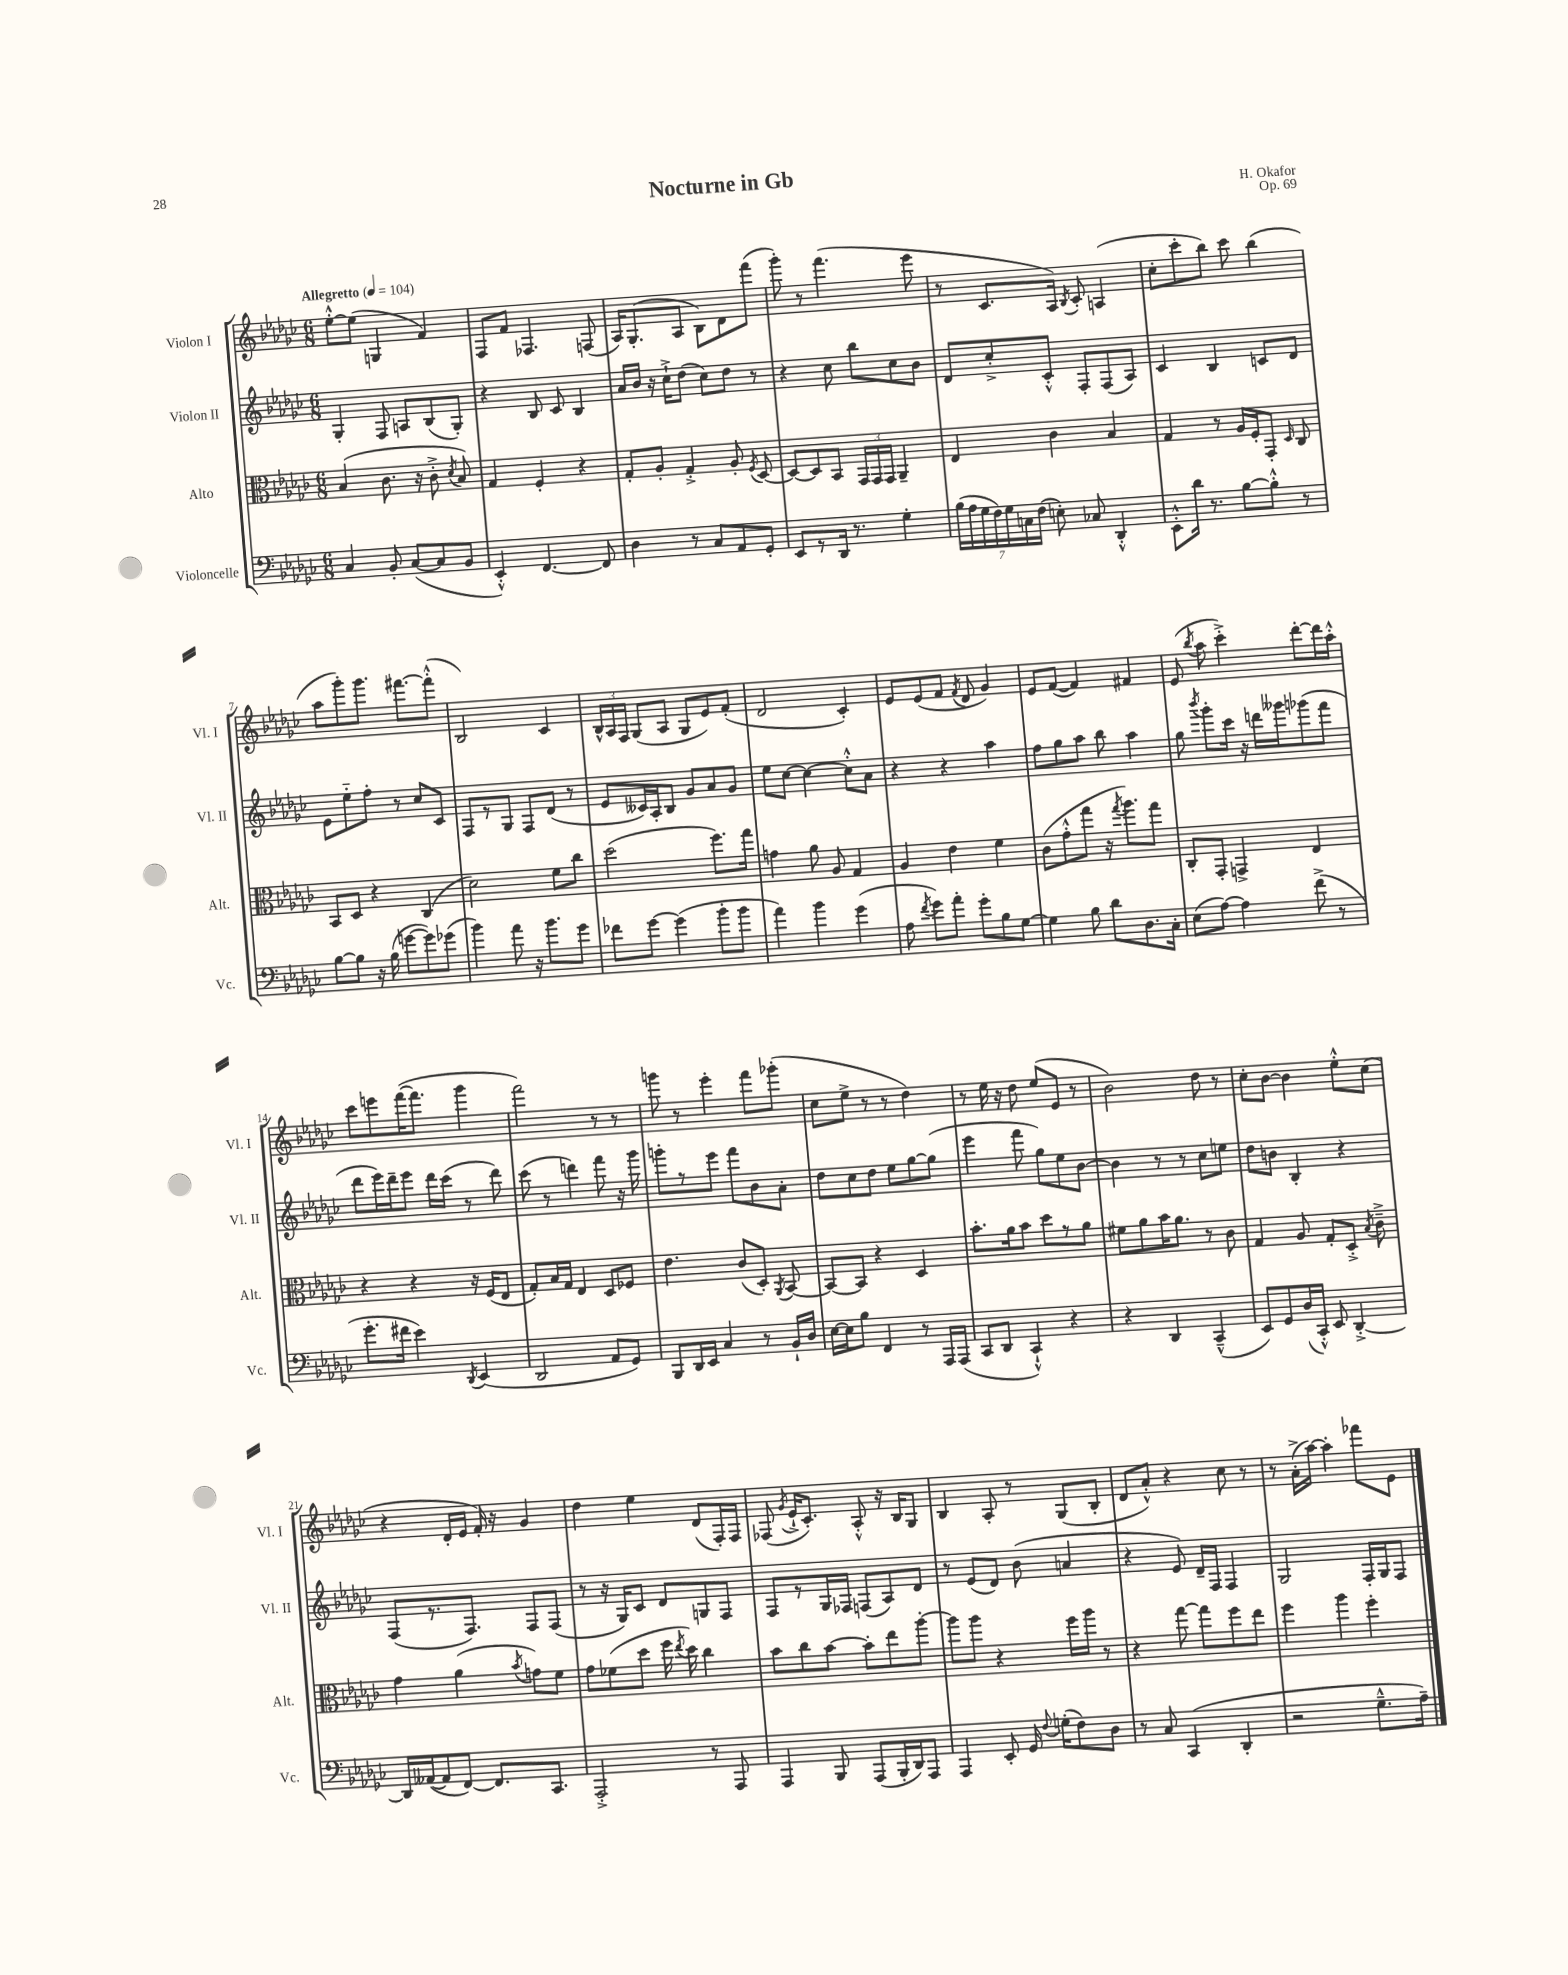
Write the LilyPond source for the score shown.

\header { title = "Nocturne in Gb" composer = "H. Okafor" opus = "Op. 69" }
<<
\new StaffGroup <<
\new Staff = "s0" \with { instrumentName = "Violon I" shortInstrumentName = "Vl. I" } {
    \clef treble \key ges \major \numericTimeSignature \time 6/8 \tempo "Allegretto" 4 = 104
    \autoBeamOff ees''8[~-.-^ ees''8]( g4 f'4) |
    f8[ f'8] fes4. f8( |
    aes16[) ges8.-.( aes8] bes8[) des'8 f'''8]( |
    ges'''8-.) r8 f'''4.( ees'''8 |
    r8 ces'8.[ aes16]) \acciaccatura { bes8 } ces'8-. a4( |
    ces''8[-. ces'''8-. bes''8]) ces'''8 bes''4( |
    aes''8[ ges'''8-.) ges'''8.] fis'''8.[~ fis'''8]-.-^( |
    bes2) ces'4 |
    \tuplet 3/2 { bes16[-^ aes16 f16] } ges8[( aes8] ges8[ ees'8) f'8]-.( |
    des'2 ces'4-.) |
    ees'8[ ees'8( f'8] \acciaccatura { f'8 } des'8 ges'4) |
    ees'8[ f'8]~( f'4) fis'4 |
    ees'8( \acciaccatura { bes''8 } aes''8 ces'''4-.->) des'''8[~-. des'''16 aes''16]-.-^ |
    ces'''8[ e'''8 f'''16~( f'''8.] ges'''4 |
    f'''2) r8 r8 |
    g'''8 r8 ees'''4-. f'''8[ ges'''8]-.( |
    ces''8[ ees''8]-> r8 r8 des''4) |
    r8 ees''16 r16 des''8 ees''8[( ees'8] r8 |
    bes'2) des''8 r8 |
    ces''8[-. bes'8]~ bes'4 ees''8[-.-^ ces''8]( |
    r4 des'16[-. ees'16] f'16-.) r16 ges'4 |
    des''4 ees''4 des'8[( f16-.) f16] |
    fes8( \acciaccatura { ges'8 } ees'16[-!-> ces'8.]-.) aes8-.-^ r16 bes16[ ges8] |
    bes4 aes8-. r8 ges8[( bes8]-. |
    des'8[ aes'8]-.-^) r4 ces''8 r8 |
    r8 aes'16[-.->( aes''16]~) aes''4-. fes'''8[ ees'8] \bar "|." |
}
\new Staff = "s1" \with { instrumentName = "Violon II" shortInstrumentName = "Vl. II" } {
    \clef treble \key ges \major \numericTimeSignature \time 6/8
    \autoBeamOff ges4-. f8 a8[ bes8( ges8]-.) |
    r4 bes8 ces'8 bes4 |
    aes'16[ bes'16] r16 ces''16[-!-> des''8]( ces''8[) des''8] r8 |
    r4 ces''8 bes''8[ ces''8 bes'8] |
    des'8[ ces''8-.-> ces'8]-.-^ f8[-. f8( aes8]) |
    ces'4 bes4 c'8[ des'8] |
    ees'8[ ees''8-_ f''8]-. r8 ces''8[ ces'8] |
    f8[ r8 ges8] f8[ des'8]( r8 |
    ees'8[ ceses'16) aes16-. bes8] ges'8[ aes'8 ges'8] |
    ees''8[ ces''8]~ ces''4~ ces''8[-.-^ aes'8] |
    r4 r4 aes''4 |
    f''8[ ges''8 aes''8] bes''8 aes''4 |
    ges''8 \acciaccatura { bes'''8 } ges'''8[-. ces'''16] r16 d'''16[ geses'''16 ges'''8( f'''8] |
    des'''8[ ees'''16) des'''16-- ees'''8] des'''16[ ces'''16]( r8 des'''8) |
    ces'''8( r8 d'''4) f'''8 r16 ges'''16 |
    g'''8[-. r8 ees'''8] f'''8[ bes'8 aes'8]-. |
    des''8[ ces''8 des''8] ees''8[ ges''8~ ges''8]( |
    ees'''4 f'''8 ges''8[) ees''8 bes'8]~ |
    bes'4 r8 r8 ces''8[ e''8] |
    des''8[ b'8] bes4-. r4 |
    f8[( r8. f8.]) f8[ f8]( |
    r8 r16 ges16[) ces'8] des'8[ g8 f8] |
    f8[ r8 ges16 fes16] f8[( aes8) des'8] |
    r8 ees'8[( des'8]) bes'8( a'4 |
    r4 ees'8) des'16[-- f16] f4 |
    ges2 f16[-. ges16 f8] \bar "|." |
}
\new Staff = "s2" \with { instrumentName = "Alto" shortInstrumentName = "Alt." } {
    \clef alto \key ges \major \numericTimeSignature \time 6/8
    \autoBeamOff bes4( ces'8. r16 ces'8-.-> \acciaccatura { des'8 } bes8) |
    ges4 f4-. r4 |
    ges8[-. aes8]-. ges4-.-> aes8-. \acciaccatura { f8 } des8~ |
    des8[~ des8 bes,8] \tuplet 3/2 { ges,16[ ges,16 ges,16] } aes,4-- |
    ees4 ces'4 bes4 |
    ges4 r8 aes16[ f16-. ges,8]-. \grace { des16 } ces8 |
    bes,8[ des8] r4 ces4( |
    des'2) f'8[ ces''8] |
    des''2( f''8.[) ges''16] |
    g'4 aes'8 aes8 ges4 |
    aes4 ees'4 f'4 |
    ces'8[( ges'8-.-^ ges''8] r16 \acciaccatura { ges''8 } aes''8.[) ges''8] |
    ces8[-. ges,8]-. g,4-> ees4 |
    r4 r4 r16 f16[( ees8] |
    ges8[-.) bes16 ges16] ees4 des8[ fes8] |
    ees'4. ces'8[( des8]-.) \acciaccatura { aes,8 } bes,8~ |
    bes,8[~ bes,8] r4 des4 |
    bes'8.[-. aes'16 bes'8] des''8[ r8 aes'8] |
    fis'8[ aes'8 bes'16 aes'8.] r8 ces'8 |
    ges4 aes8 ges8[-. des8]-.-> \acciaccatura { bes8 } ces'8---> |
    ges'4 aes'4( \acciaccatura { bes'8 } g'8[) f'8] |
    ges'8[ fes'8( des''8] f''16 \acciaccatura { ees''8 } des''16) ces''4 |
    bes'8[ ces''8 bes'8]~ bes'8[-. ees''8 aes''8]~-. |
    aes''8[ aes''8] r4 f''16[ aes''16] r8 |
    r4 ges''8~ ges''8[ f''8 ees''8] |
    f''4 aes''4 f''4-. \bar "|." |
}
\new Staff = "s3" \with { instrumentName = "Violoncelle" shortInstrumentName = "Vc." } {
    \clef bass \key ges \major \numericTimeSignature \time 6/8
    \autoBeamOff ces4 bes,8-. ces8[~( ces8 bes,8] |
    ees,4-.-^) f,4.~ f,8 |
    des4 r8 ces8[ aes,8 ges,8]-. |
    ees,8[ r8 des,16] r8. ges4-. |
    \tuplet 7/4 { bes16[( aes16 ges16 f16) ges16 c16 f16]( } e8-.) ces8 des,4-.-^ |
    ees,8[-.-^ des'16] r8. bes8[~ bes8]-.-^ r8 |
    bes8[~ bes8] r16 bes16( g'8[~ g'8) ges'8]( |
    bes'4) aes'8 r16 bes'8.[ ges'8] |
    fes'8[ ges'8]~ ges'4( bes'8[-. bes'8] |
    aes'4) bes'4 ges'4( |
    aes8 \acciaccatura { f'8 } ges'8[) aes'8]-. ges'8[-. bes8 ges8]~ |
    ges4 bes8 des'8[ des8. ces16]-. |
    ees8[( aes8]~) aes4 f'8->( r8 |
    ges'8.[-. fis'16] ees'4) \acciaccatura { des,8 } ees,4( |
    des,2 aes,8[ ges,8]) |
    bes,,8[ des,16 ees,16] ces4 r8 bes,16[-! des16] |
    ees16[~ ees16 bes8] f,4 r8 aes,,16[ aes,,16]( |
    ces,8[ des,8] ces,4-!-^) r4 |
    r4 des,4 ces,4---^( |
    ees,8[) ges,8 des16( ces,16]-.-^) ees,8 des,4~-.-> |
    des,16[ aeses,16~( aeses,8 f,8]~) f,8.[ ces,8.] |
    aes,,2-.-> r8 aes,,8 |
    aes,,4 bes,,8 aes,,8[( bes,,16-. des,16) aes,,8] |
    aes,,4 ees,8-. ges,16 \appoggiatura { f8 } g16[-.( f8) des8] |
    r8 ces8 ces,4( des,4-. |
    r2 ges8.[---^ aes16]--) \bar "|." |
}
>>
>>
